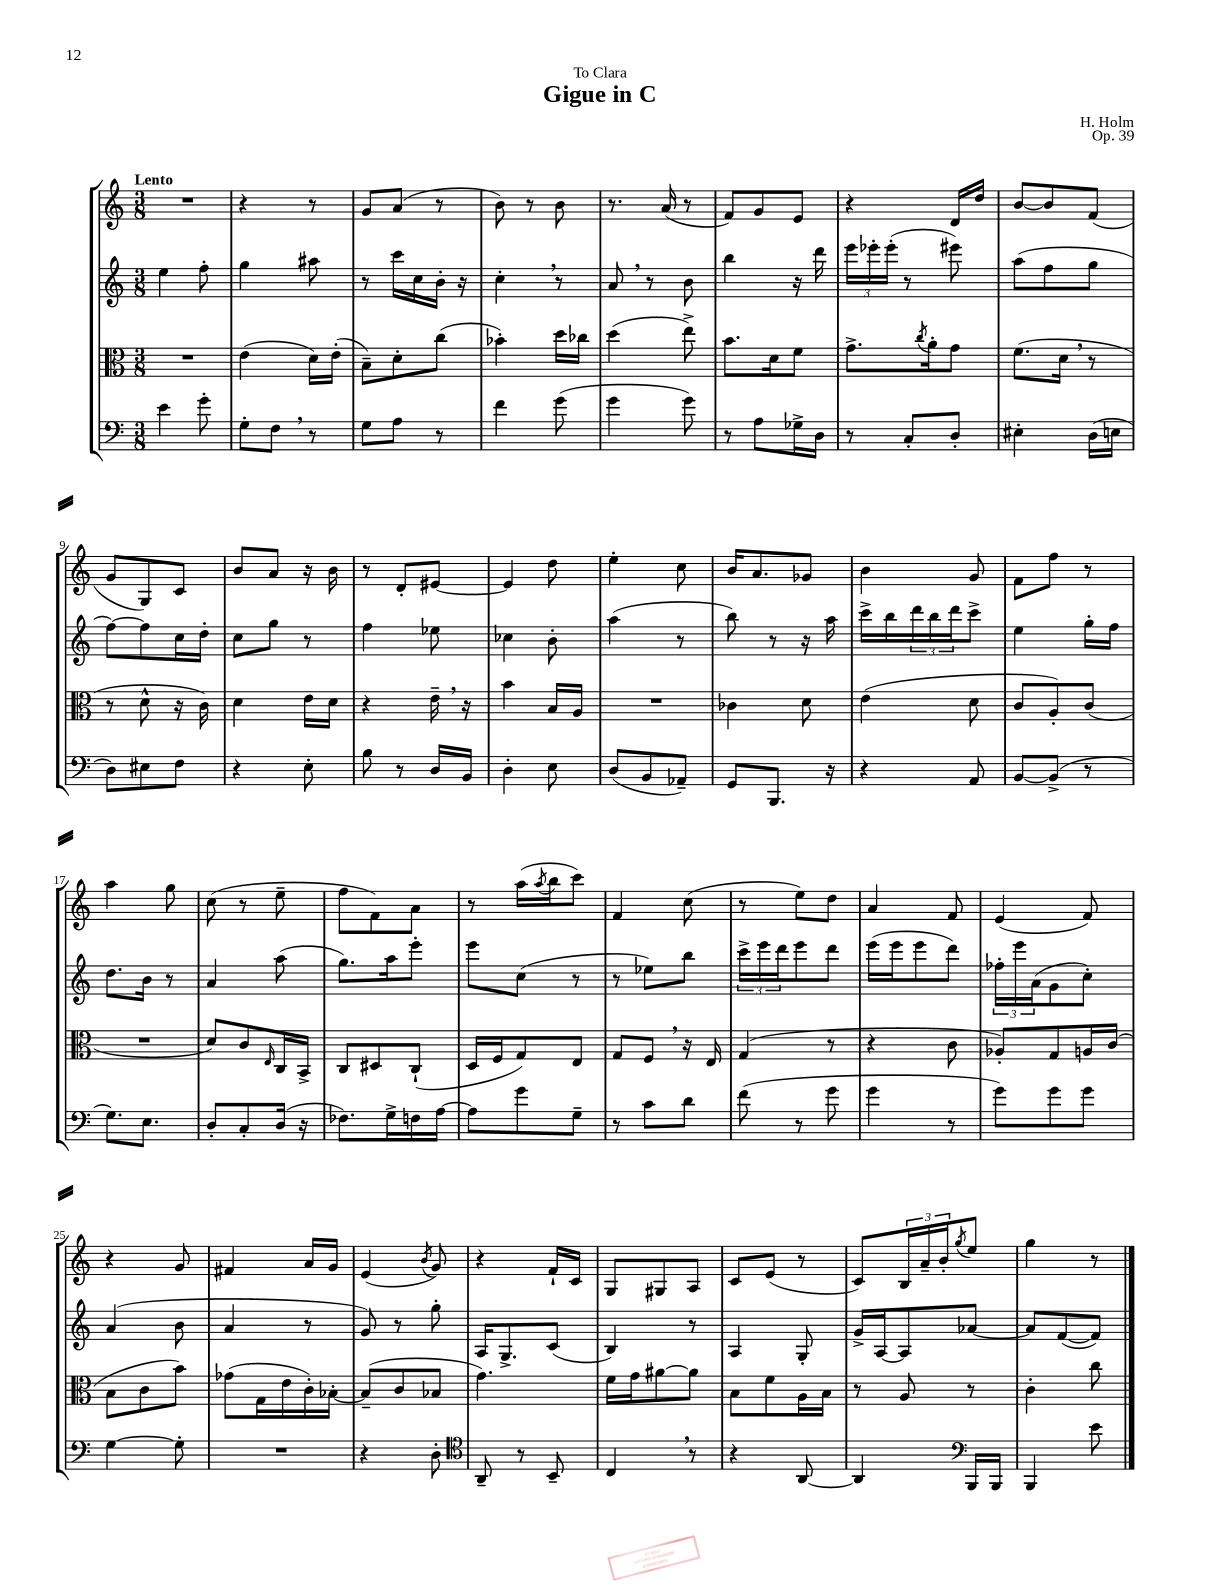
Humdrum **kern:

**kern	**kern	**kern	**kern
*staff4	*staff3	*staff2	*staff1
*clefF4	*clefC3	*clefG2	*clefG2
*k[]	*k[]	*k[]	*k[]
*M3/8	*M3/8	*M3/8	*M3/8
4e\	4.r	4ee\	4.r
8g'\	.	8ff'\	.
=	=	=	=
8G'\L	(4e\	4gg\	4r
8F\J	.	.	.
8r	16d\LL)	8aa#\	8r
.	(16e'\JJ	.	.
=	=	=	=
8G\L	8B~\L)	8r	8g/L
8A\J	8d'\	16ccc\LL	(8a/J
.	.	16cc\	.
8r	(8cc\J	16b'\JJ	8r
.	.	16r	.
=	=	=	=
4f\	4b-'\)	4cc'\	8b\)
.	.	.	8r
(8g\	16dd\LL	8r	8b\
.	16cc-\JJ	.	.
=	=	=	=
4g\	(4dd\	8a/	8.r
.	.	8r	.
.	.	.	(16a/
8g\)	8ee^\)	8b\	8r
=	=	=	=
8r	8.b\L	4bb\	8f/L)
8A\L	.	.	8g/
.	16d\k	.	.
16G-^\L	8f\J	16r	8e/J
16D\JJ	.	16ddd\	.
=	=	=	=
8r	8.g^\L	24eee\LL	4r
.	.	24eee-'\	.
.	.	(24eee-'\JJ	.
8C'/L	.	8r	.
.	8qcc/	.	.
.	16a'\k	.	.
8D'/J	8g\J	8eee#\)	16d/LL
.	.	.	16dd/JJ
=	=	=	=
4E#'\	(8.f\L	(8aa\L	[8b/L
.	.	8ff\	8b/]
.	16d\Jk	.	.
(16D\LL	8r	8gg\J	(8f/J
16E\JJ	.	.	.
=	=	=	=
8D\L)	8r	[8ff\L)	8g/L
8E#\	8d^^\	8ff\]	8G/)
8F\J	16r	16cc\L	8c/J
.	16c\)	16dd'\JJ	.
=	=	=	=
4r	4d\	8cc\L	8b/L
.	.	8gg\J	8a/J
8E'\	16e\LL	8r	16r
.	16d\JJ	.	16b\
=	=	=	=
8B\	4r	4ff\	8r
8r	.	.	8d'/L
16D/LL	16e~\	8ee-\	[8e#/J
16BB/JJ	16r	.	.
=	=	=	=
4D'\	4b\	4cc-\	4e#/]
8E\	16B/LL	8b'\	8dd\
.	16A/JJ	.	.
=	=	=	=
(8D/L	4.r	(4aa\	4ee'\
8BB/	.	.	.
8AA-~/J)	.	8r	8cc\
=	=	=	=
8GG/L	4c-\	8bb\)	16b/LK
.	.	.	8.a/
8.BBB/J	.	8r	.
.	8d\	16r	8g-/J
16r	.	16aa\	.
=	=	=	=
4r	(4e\	16ccc^\LL	4b\
.	.	16bb\	.
.	.	24ddd\	.
.	.	24bb\	.
.	.	24ddd\J	.
8AA/	8d\	8ccc^\J	8g/
=	=	=	=
[8BB/L	8c/L	4ee\	8f\L
(8BB^/]J	8A'/)	.	8ff\J
8r	(8c/J	16gg'\LL	8r
.	.	16ff\JJ	.
=	=	=	=
8.G\L)	4.r	8.dd\L	4aa\
8.E\J	.	16b\Jk	.
.	.	8r	8gg\
=	=	=	=
8D'/L	8d/L)	4a/	(8cc\
8C'/	8c/	.	8r
.	16qqE/	.	.
(16D/Jk	16C/L	(8aa\	8ee~\
16r	16BB^/JJ	.	.
=	=	=	=
8.F-\L)	8C/L	8.gg\L)	8ff\L
.	8D#/	.	8f\)
16G^\L	.	16aa\k	.
16F\	(8C`/J	8eee'\J	8a\J
[16A\JJ	.	.	.
=	=	=	=
8A\]L	16D/LL	8eee\L	8r
.	16F/J	.	.
8g\	8G/)	(8cc\J	(16aa\LL
.	.	.	8qaa/
.	.	.	16bb\J
8G~\J	8E/J	8r	8ccc\J)
=	=	=	=
8r	8G/L	8r	4f/
8c\L	8F/J	8ee-\L)	.
8d\J	16r	8bb\J	(8cc\
.	16E/	.	.
=	=	=	=
(8f\	(4G/	24ccc^\LL	8r
.	.	24eee\	.
.	.	24ddd\J	.
8r	.	8eee\	8ee\L)
8g\	8r	8ddd\J	8dd\J
=	=	=	=
4g\	4r	(16eee\LL	4a/
.	.	16eee\J	.
.	.	8eee\	.
8r	8c\	8ddd\J)	8f/
=	=	=	=
8g\L)	8A-'/L)	24ff-'\LL	(4e/
.	.	24eee\	.
.	.	(24a\J	.
8g\	8G/	8g\	.
8g\J	16A/L	8cc'\J)	8f/)
.	(16c/JJ	.	.
=	=	=	=
[4G\	8B\L	(4a/	4r
.	8c\	.	.
8G'\]	8b\J)	8b\	8g/
=	=	=	=
4.r	(8g-\L	4a/	4f#/
.	16G\L	.	.
.	16e\	.	.
.	16c'\)	8r	16a/LL
.	[16B-'\JJ	.	16g/JJ
=	=	=	=
4r	(8B-~/]L	8g/)	(4e/
.	8c/	8r	.
.	.	.	8qb/
8D'\	8B-/J	8gg'\	8g/)
=	=	=	=
*clefC4	*	*	*
8AA~/	4.g\)	16A/LK	4r
.	.	8.G^/	.
8r	.	.	.
8BB~/	.	(8c/J	16f`/LL
.	.	.	16c/JJ
=	=	=	=
4C/	16f\LL	4B/)	8G/L
.	16g\J	.	.
.	[8a#\	.	8G#/
8r	8a#\]J	8r	8A/J
=	=	=	=
4r	8B\L	4A/	8c/L
.	8f\	.	(8e/J
[8AA/	16A\L	8G'/	8r
.	16B\JJ	.	.
=	=	=	=
4AA/]	8r	16g^/LL	8c/L)
.	.	[16A/J	.
.	8A/	8A/]	24B/L
.	.	.	24a~/
.	.	.	24b'/J
*clefF4	*	*	*
.	.	.	8qgg/
16BBB/LL	8r	[8a-/J	8ee/J
16BBB/JJ	.	.	.
=	=	=	=
4BBB/	4c'\	8a-/]L	4gg\
.	.	([8f/	.
8e\	8cc\	8f/]J)	8r
==	==	==	==
*-	*-	*-	*-
